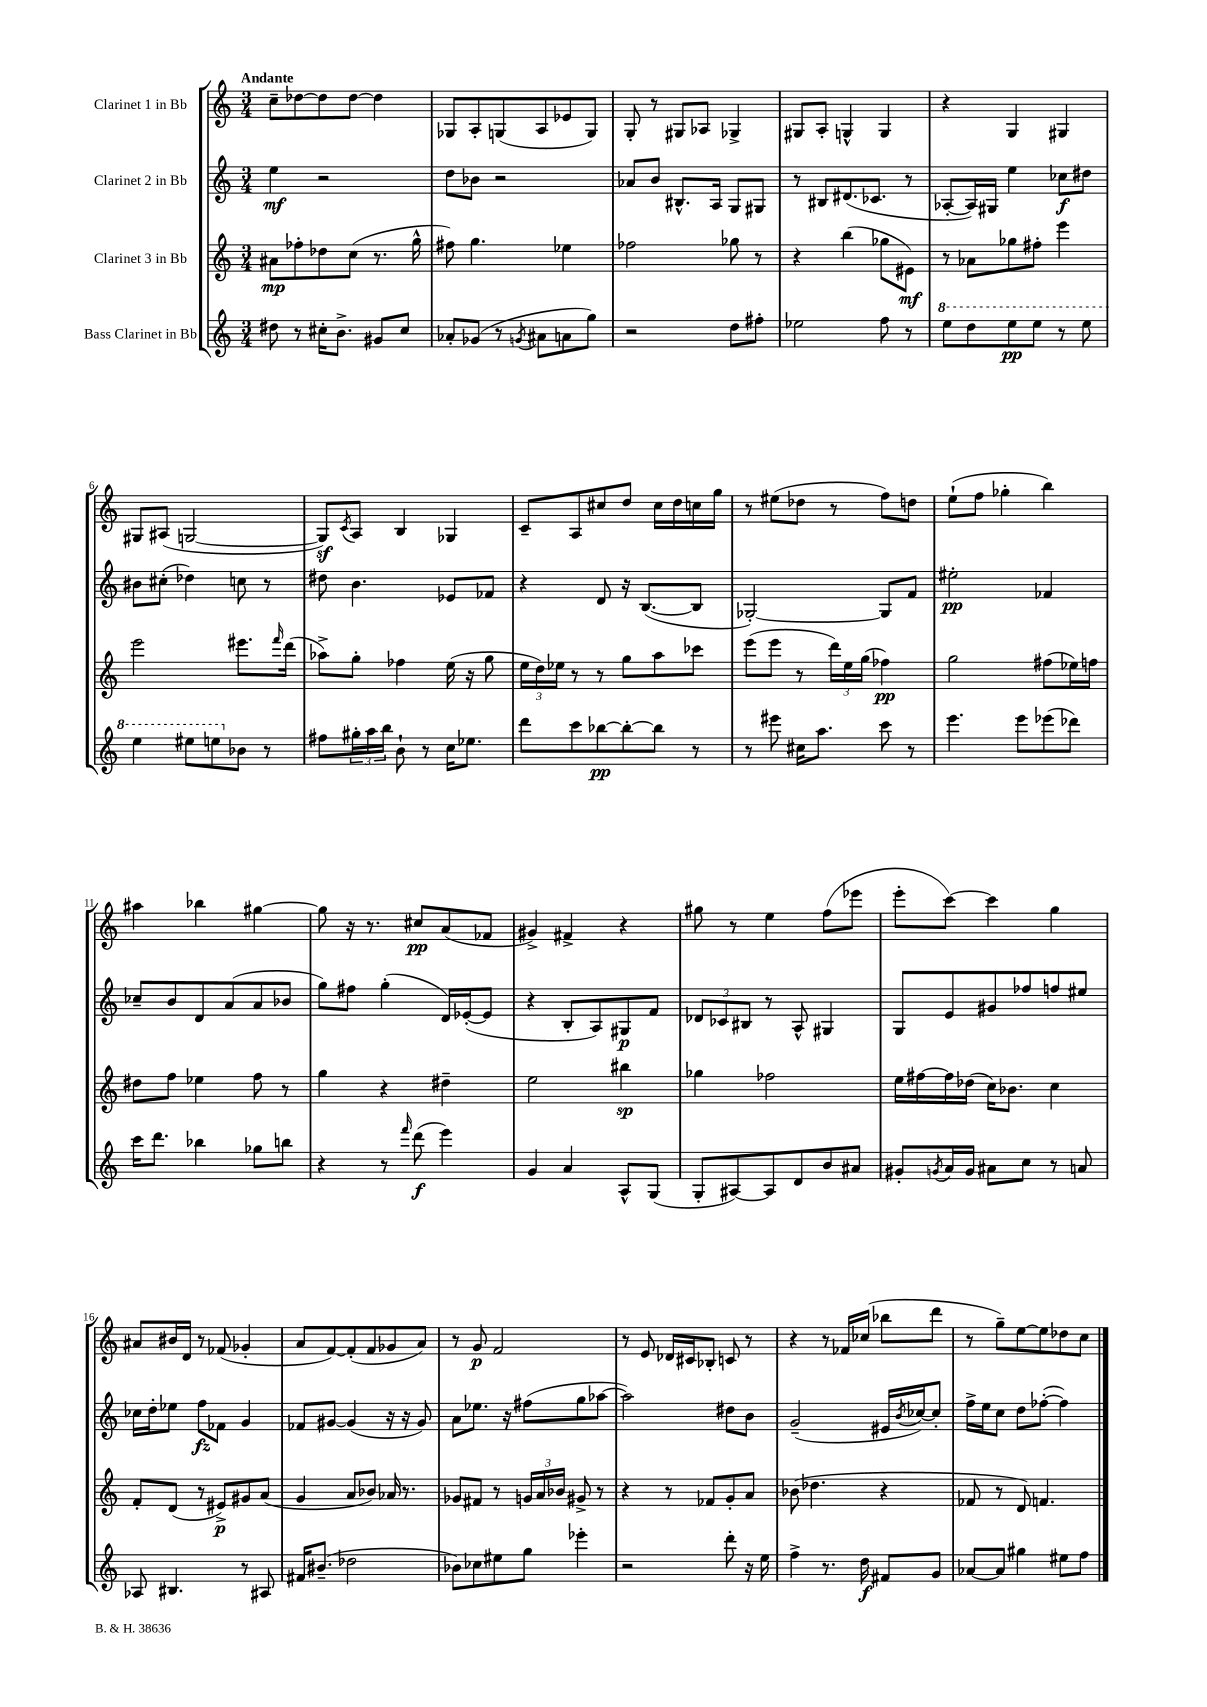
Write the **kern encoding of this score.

**kern	**kern	**kern	**kern
*staff4	*staff3	*staff2	*staff1
*clefG2	*clefG2	*clefG2	*clefG2
*k[]	*k[]	*k[]	*k[]
*M3/4	*M3/4	*M3/4	*M3/4
8dd#	8a#	4ee	8cc~
8r	8ff-'	.	[8dd-
16cc#'	8dd-	2r	8dd-]
8.b^	.	.	.
.	(8cc	.	[8dd-
8g#	8.r	.	4dd-]
8cc#	.	.	.
.	16gg^^	.	.
=	=	=	=
8a-'	8ff#)	8dd	8G-
(8g-	4.gg	8b-	8A'
8r	.	2r	(8G
8qg	.	.	.
8a#	.	.	8A
8a	4ee-	.	8e-
8gg)	.	.	8G)
=	=	=	=
2r	2ff-	8a-	8G'
.	.	8b	8r
.	.	8.B#^^	8G#
.	.	.	8A-
.	.	16A	.
8dd	8gg-	8G	4G-^
8ff#'	8r	8G#	.
=	=	=	=
2ee-	4r	8r	8G#
.	.	8B#	8A'
.	(4bb	(8.d#	4G^^
.	.	8.c-	.
8ff	8gg-	.	4G
8r	8e#)	8r	.
=	=	=	=
8eee	8r	[8A-'	4r
8ddd	8a-	16A-])	.
.	.	16G#	.
8eee	8gg-	4ee	4G
8eee	8ff#'	.	.
8r	4eee	8cc-	4G#
8eee	.	8dd#	.
=	=	=	=
4eee	2eee	8b#	8G#
.	.	(8cc#'	(8A#
8eee#	.	4dd-)	[2G
8eee	.	.	.
8b-	8.eee#	8cc	.
8r	.	8r	.
.	16qqfff	.	.
.	(16ddd	.	.
=	=	=	=
8ff#	8aa-^)	8dd#	8G])
.	.	.	8qc
24gg#'	8gg'	4.b	8A
24aa	.	.	.
24bb	.	.	.
8b`	4ff-	.	4B
8r	.	.	.
16cc	(16ee	8e-	4G-
8.ee-	16r	.	.
.	8gg	8f-	.
=	=	=	=
8ddd	24ee	4r	8c~
.	24dd)	.	.
.	24ee-	.	.
8ccc	8r	.	8A
[8bb-	8r	8d	8cc#
8bb-'_	8gg	16r	8dd
.	.	([8.B	.
8bb-]	8aa	.	16cc#
.	.	.	16dd
8r	8ccc-	8B]	16cc
.	.	.	16gg
=	=	=	=
8r	(8eee	[2G-')	8r
8eee#	8eee	.	(8ee#
16cc#	8r	.	8dd-
8.aa	.	.	.
.	24ddd)	.	8r
.	24ee	.	.
.	(24gg	.	.
8ccc	4ff-)	8G-]	8ff)
8r	.	8f	8dd
=	=	=	=
4.eee	2gg	2ee#'	(8ee`
.	.	.	8ff
.	.	.	4gg-'
8eee	.	.	.
(8eee-	(8ff#	4f-	4bb)
8ddd-)	16ee-)	.	.
.	16ff	.	.
=	=	=	=
16ccc	8dd#	8cc-~	4aa#
8.ddd	.	.	.
.	8ff	8b	.
4bb-	4ee-	8d	4bb-
.	.	(8a	.
8gg-	8ff	8a	[4gg#
8bb	8r	8b-	.
=	=	=	=
4r	4gg	8gg)	8gg#]
.	.	8ff#	16r
.	.	.	8.r
8r	4r	(4gg'	.
16qqfff	.	.	.
(8ddd	.	.	8cc#
4eee)	4dd#~	16d)	(8a
.	.	([16e-'	.
.	.	8e-]	8f-
=	=	=	=
4g	2ee	4r	4g#^)
4a	.	8B'	4f#^
.	.	8A)	.
8A^^	4bb#	8G#	4r
(8G	.	8f	.
=	=	=	=
8G'	4gg-	12d-	8gg#
.	.	12c-	.
[8A#)	.	.	8r
.	.	12B#	.
8A#]	2ff-	8r	4ee
8d	.	8A^^	.
8b	.	4G#	(8ff
8a#	.	.	8eee-
=	=	=	=
8g#'	16ee	8G	8eee'
.	[16ff#	.	.
8qg	.	.	.
16a	16ff#]	8e	[8ccc)
16g	(16dd-	.	.
8a#	16cc)	8g#	4ccc]
.	8.b-	.	.
8cc	.	8ff-	.
8r	4cc	8ff	4gg
8a	.	8ee#	.
=	=	=	=
8A-	8f'	16cc-	8a#
.	.	16dd'	.
4.B#	(8d	8ee-	16b#
.	.	.	16d
.	8r	8ff	8r
.	8e#^)	8f-	(8f-
8r	8g#	4g	4g-'
8A#	(8a	.	.
=	=	=	=
16f#	4g	8f-	8a
(8.b#~	.	.	.
.	.	[8g#	[8f)
2dd-	8a	(4g#]	(8f']
.	8b-)	.	8f
.	16a-	16r	8g-
.	8.r	16r	.
.	.	8g#)	8a)
=	=	=	=
8b-)	8g-	8a	8r
8cc-	8f#	8.ee-	8g
8ee#	8r	.	2f
.	.	16r	.
8gg	24g	(8ff#	.
.	24a	.	.
.	24b-	.	.
4eee-'	8g#^	8gg	.
.	8r	[8aa-	.
=	=	=	=
2r	4r	2aa-])	8r
.	.	.	8e
.	8r	.	16d-
.	.	.	16c#
.	8f-	.	8B-'
8ddd'	8g'	8dd#	8c
16r	8a	8b	8r
16ee	.	.	.
=	=	=	=
4ff^	(8b-	(2g~	4r
.	4.dd-	.	.
8.r	.	.	8r
.	.	.	16f-
16dd	.	.	(16cc-
8f#	4r	16e#	8bb-
.	.	8qb	.
.	.	[16cc-)	.
8g	.	8cc-']	8ddd
=	=	=	=
[8a-	8f-	16ff^	8r
.	.	16ee	.
8a-]	8r	8cc	8gg~)
4gg#	8d)	8dd	[8ee
.	4.f	([8ff-'	8ee]
8ee#	.	4ff-])	8dd-
8ff	.	.	8cc
==	==	==	==
*-	*-	*-	*-
